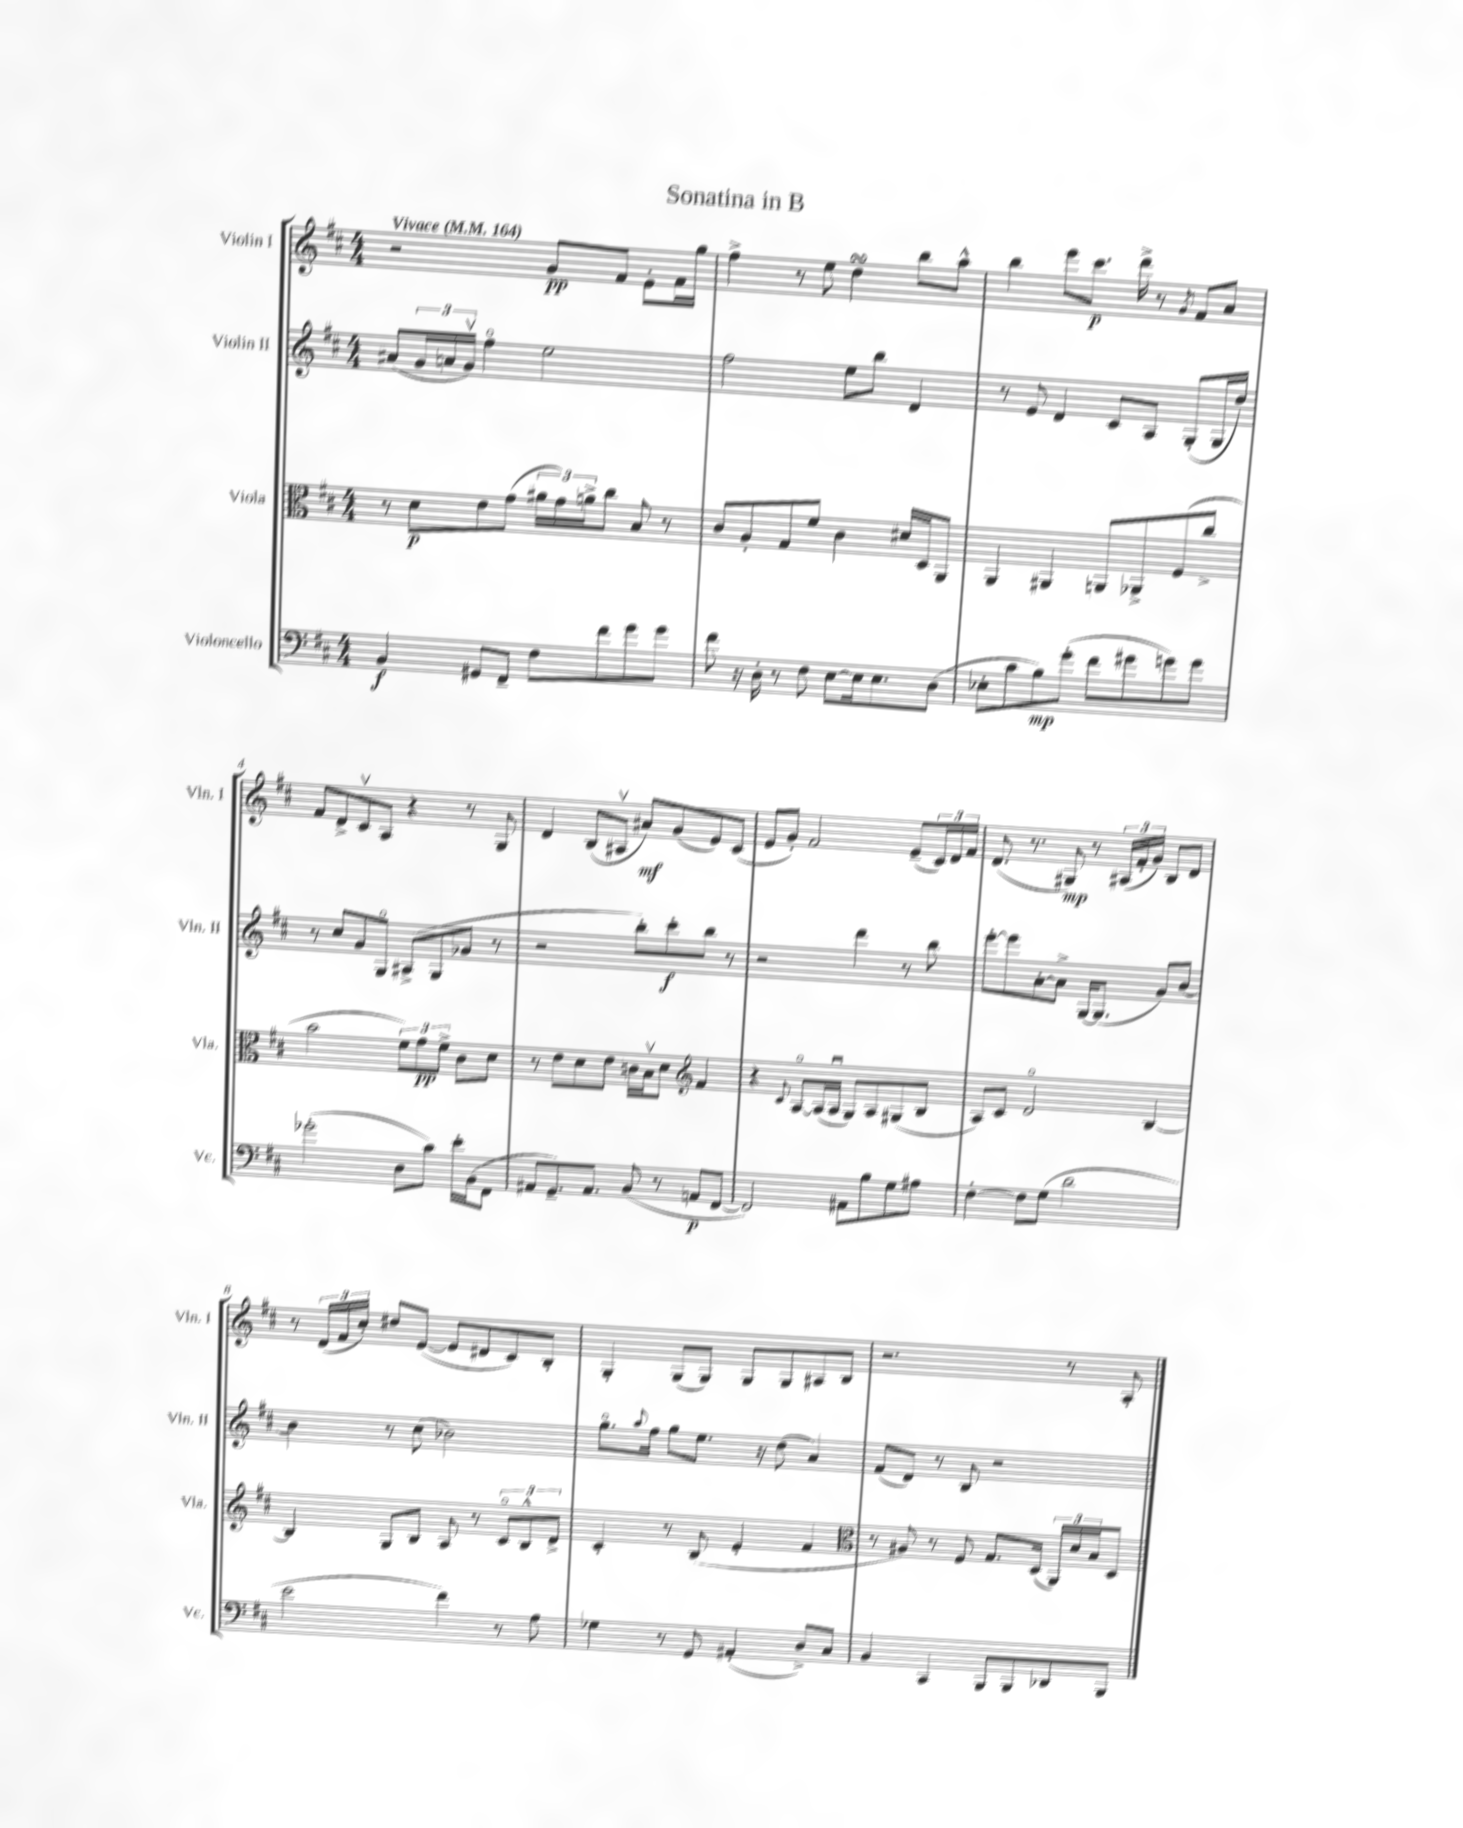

**kern	**dynam	**kern	**dynam	**kern	**dynam	**kern	**dynam
*part4	*part4	*part3	*part3	*part2	*part2	*part1	*part1
*staff4	*staff4	*staff3	*staff3	*staff2	*staff2	*staff1	*staff1
*I"Violoncello	*	*I"Viola	*	*I"Violin II	*	*I"Violin I	*
*I'Vc.	*	*I'Vla.	*	*I'Vln. II	*	*I'Vln. I	*
*clefF4	*	*clefC3	*	*clefG2	*	*clefG2	*
*k[f#c#]	*	*k[f#c#]	*	*k[f#c#]	*	*k[f#c#]	*
*M4/4	*	*M4/4	*	*M4/4	*	*M4/4	*
*MM164	*	*MM164	*	*MM164	*	*MM164	*
=1	=1	=1	=1	=1	=1	=1	=1
!	!	!	!	!	!	!LO:TX:a:B:t=Vivace	!
4BB/	f	8r	.	(8a#X/L	.	2r	.
.	.	8d\L	p	24g/L	.	.	.
.	.	.	.	24an/	.	.	.
.	.	.	.	24gv/JJ)	.	.	.
8GG#X/L	.	8e\	.	4ff#\	.	.	.
8FF#~/J	.	(8g\J	.	.	.	.	.
8F#\L	.	24a#X\LL	.	2ee\	.	8g/L	pp
.	.	24g\)	.	.	.	.	.
.	.	24an^\J	.	.	.	.	.
8f#\	.	8cc#\J	.	.	.	8f#/J	.
8g\	.	8B/	.	.	.	8e'\L	.
8g\J	.	8r	.	.	.	16f#\L	.
.	.	.	.	.	.	16gg\JJ	.
=2	=2	=2	=2	=2	=2	=2	=2
8f#\	.	8c#/L	.	2ff#\	.	4ff#^\	.
16r	.	8A'/	.	.	.	.	.
16D'\	.	.	.	.	.	.	.
8r	.	8G/	.	.	.	8r	.
8F#\	.	8f#/J	.	.	.	8ee\	.
[8E\L	.	4c#\	.	8ee\L	.	4ddsSSs\	.
16E\k]	.	.	.	8bb\J	.	.	.
8.E\	.	.	.	.	.	.	.
.	.	16d#X/LL	.	4d/	.	8bb\L	.
.	.	16D/J	.	.	.	.	.
(8D\J	.	8AA/J	.	.	.	8aa^^\J	.
=3	=3	=3	=3	=3	=3	=3	=3
8E-X'\L	.	4AA/	.	8r	.	4bb\	.
8c#\	.	.	.	8e/	.	.	.
8B\)	mp	4AA#X/	.	4d/	.	8eee\L	.
(8g'\J	.	.	.	.	.	8.ccc#\J	p
8f#\L	.	8AAn/L	.	8c#/L	.	.	.
.	.	.	.	.	.	16ddd^\	.
8g#X\	.	8AA-X^/	.	8A/J	.	8r	.
.	.	.	.	.	.	8qg/	.
8gn\)	.	(8F#/	.	(8G'/L	.	8f#/L	.
8g\J	.	8cc#^/J	.	16G/L	.	8a/J	.
.	.	.	.	16dd/JJ)	.	.	.
!!LO:LB:g=z
=4	=4	=4	=4	=4	=4	=4	=4
(2g-X'\	.	2b\	.	8r	.	8f#/L	.
.	.	.	.	8cc#/L	.	8d^/	.
.	.	.	.	8g/	.	8c#v/	.
.	.	.	.	8G/J	.	8A/J	.
8D\L	.	12f#\L)	.	(8A#X^/L	.	4r	.
.	.	12g\	pp	.	.	.	.
8c#\J)	.	.	.	8G/	.	.	.
.	.	12f#^\J	.	.	.	.	.
16e'\LL	.	8c#\L	.	8g-X/J	.	8r	.
(16BB\J	.	.	.	.	.	.	.
8FF#\J	.	8d\J	.	8r	.	8G/	.
=5	=5	=5	=5	=5	=5	=5	=5
8AA#X/L	.	8r	.	2r	.	4d/	.
8.GG~/)	.	8e\L	.	.	.	.	.
.	.	8d\	.	.	.	(8B/L	.
8.AA#/J	.	.	.	.	.	.	.
.	.	8e\J	.	.	.	8A#Xv/J	.
(8BB/	.	16cn\LL	.	8bb'\L)	.	8a#X/L)	mf
.	.	16Bv\J	.	.	.	.	.
8r	.	8d\J	.	8ccc#'\	f	(8g/	.
*	*	*clefG2	*	*	*	*	*
8AAn/L	p	4f#/	.	8bb\J	.	8e/)	.
[8FF#/J	.	.	.	8r	.	(8c#/J	.
=6	=6	=6	=6	=6	=6	=6	=6
2FF#/])	.	4r	.	2r	.	8e/L	.
.	.	.	.	.	.	8g'/J)	.
.	.	8qqc#/	.	.	.	.	.
.	.	[8A/L	.	.	.	2f#/	.
.	.	(16A/L]	.	.	.	.	.
.	.	16Au/JJ	.	.	.	.	.
8AA#X\L	.	8G/L)	.	4ddd\	.	.	.
8B\	.	8A/	.	.	.	.	.
8G\	.	(8G#X/	.	8r	.	(8e~/L	.
8A#X\J	.	8B/J	.	8bb\	.	24c#/L)	.
.	.	.	.	.	.	24d/	.
.	.	.	.	.	.	24f#/JJ	.
=7	=7	=7	=7	=7	=7	=7	=7
[4F#'\	.	8A/L)	.	[8eee'\L	.	(8.d/	.
.	.	8c#/J	.	8eee\]	.	.	.
.	.	.	.	.	.	8.r	.
8F#\L]	.	2d/	.	[8a'\	.	.	.
(8G\J	.	.	.	8a^\J]	.	8G#X/)	mp
2d\	.	.	.	[16G/KL	.	8r	.
.	.	.	.	(8.G/J]	.	.	.
.	.	.	.	.	.	(24A#X/LL	.
.	.	.	.	.	.	24f#'/	.
.	.	.	.	.	.	24g/JJ)	.
.	.	[4B/	.	8g/L)	.	8B/L	.
.	.	.	.	[8b/J	.	8d/J	.
!!LO:LB:g=z
=8	=8	=8	=8	=8	=8	=8	=8
2e\	.	4B/]	.	4b\]	.	8r	.
.	.	.	.	.	.	(24d/LL	.
.	.	.	.	.	.	24f#/	.
.	.	.	.	.	.	24cc#'/JJ)	.
.	.	8G/L	.	8r	.	8dd#X/L	.
.	.	8B/J	.	(8cc#\	.	([8e/J	.
4f#\)	.	8A/	.	2b-X\)	.	8e/L]	.
.	.	8r	.	.	.	8d#X/	.
8r	.	12c#/L	.	.	.	8c#/)	.
.	.	12B^^/	.	.	.	.	.
8A\	.	.	.	.	.	8B'/J	.
.	.	12d^/J	.	.	.	.	.
=9	=9	=9	=9	=9	=9	=9	=9
4G-X\	.	4c#'/	.	8.gg\L	.	4G'/	.
.	.	.	.	8qqaa/	.	.	.
.	.	.	.	16ff#\Jk	.	.	.
8r	.	8r	.	8gg\L	.	(8G/L	.
8GG/	.	(8B/	.	8.ee\J	.	8G/J)	.
(4AA#X'/	.	4e'/	.	.	.	8G/L	.
.	.	.	.	16r	.	.	.
.	.	.	.	(8dd\	.	8G/	.
8D^/L)	.	4f#/	.	4a/)	.	8A#X/	.
8C#/J	.	.	.	.	.	8B/J	.
=10	=10	=10	=10	=10	=10	=10	=10
*	*	*clefC3	*	*	*	*	*
4BB/	.	8r	.	(8f#/L	.	2.r	.
.	.	8A#X/)	.	8d/J)	.	.	.
4CC#/	.	8r	.	8r	.	.	.
.	.	8F#/	.	8B/	.	.	.
8BBB/L	.	8.G/L	.	2r	.	.	.
8BBB/	.	.	.	.	.	.	.
.	.	(16D/Jk	.	.	.	.	.
8DD-X/	.	24AA/LL)	.	.	.	8r	.
.	.	24d/	.	.	.	.	.
.	.	24B/J	.	.	.	.	.
8BBB/J	.	8D/J	.	.	.	8A'/	.
==	==	==	==	==	==	==	==
*-	*-	*-	*-	*-	*-	*-	*-
